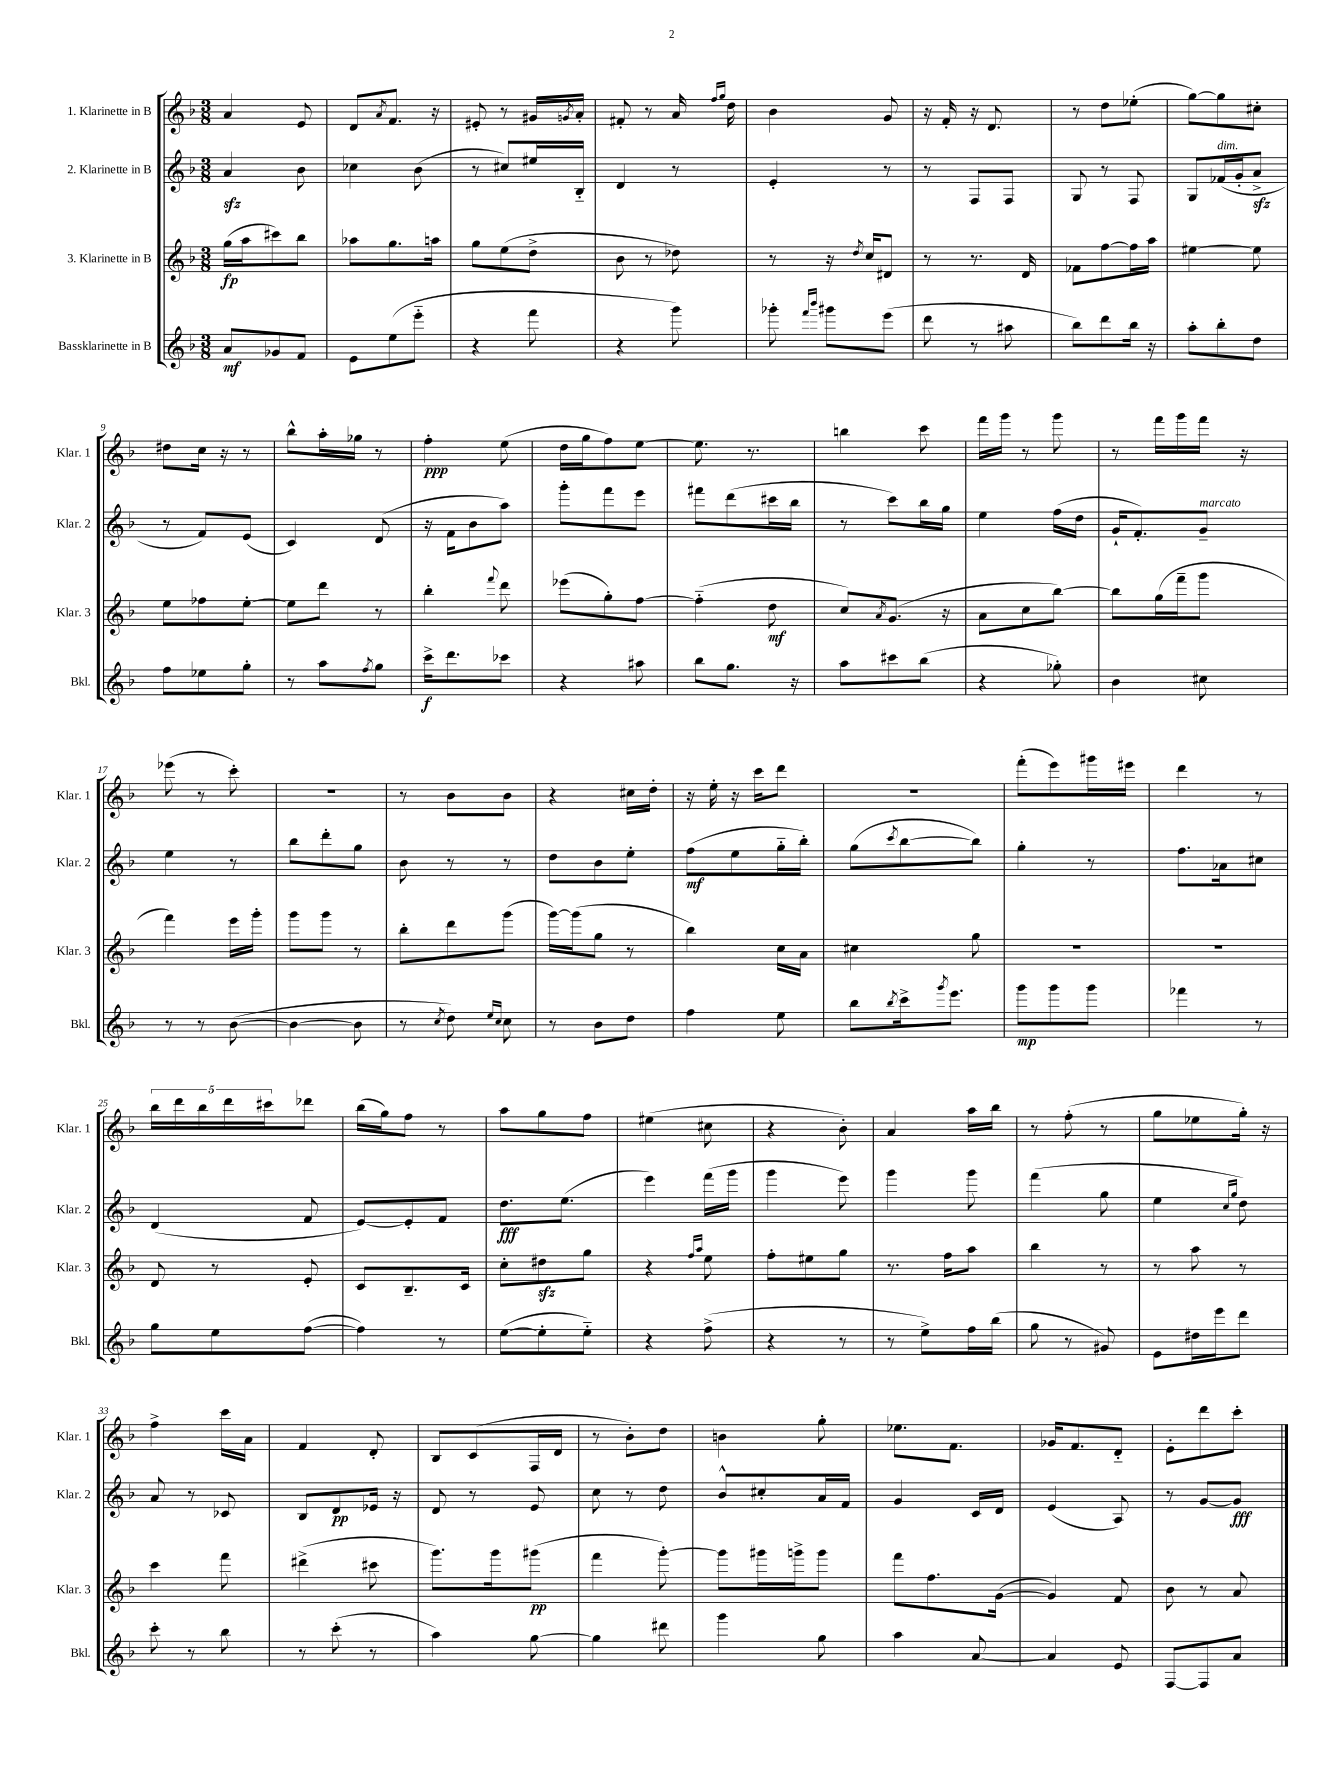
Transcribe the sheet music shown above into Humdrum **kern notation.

**kern	**dynam	**kern	**dynam	**kern	**dynam	**kern	**dynam
*part4	*part4	*part3	*part3	*part2	*part2	*part1	*part1
*staff4	*staff4	*staff3	*staff3	*staff2	*staff2	*staff1	*staff1
*I"Bassklarinette in B	*	*I"3. Klarinette in B	*	*I"2. Klarinette in B	*	*I"1. Klarinette in B	*
*I'Bkl.	*	*I'Klar. 3	*	*I'Klar. 2	*	*I'Klar. 1	*
*clefG2	*	*clefG2	*	*clefG2	*	*clefG2	*
*k[b-]	*	*k[b-]	*	*k[b-]	*	*k[b-]	*
*M3/8	*	*M3/8	*	*M3/8	*	*M3/8	*
=1	=1	=1	=1	=1	=1	=1	=1
8a/L	mf	(16gg\LL	fp	4azz/	.	4a/	.
.	.	16aa\J	.	.	.	.	.
8g-X/	.	8ccc#X\)	.	.	.	.	.
8f/J	.	8bb-\J	.	8b-\	.	8e/	.
=2	=2	=2	=2	=2	=2	=2	=2
8e\L	.	8aa-X\L	.	4cc-X\	.	8d/L	.
.	.	.	.	.	.	8qa/	.
(8ee\	.	8.gg\	.	.	.	8.f/J	.
8eee\J	.	.	.	(8b-\	.	.	.
.	.	16aan\Jk	.	.	.	16r	.
=3	=3	=3	=3	=3	=3	=3	=3
4r	.	8gg\L	.	8r	.	8e#X'/	.
.	.	(8ee\	.	8cc#X/L)	.	8r	.
8fff\	.	8dd^\J	.	16ee#X/L	.	16g#X/LL	.
.	.	.	.	.	.	8qgn/	.
.	.	.	.	16B-/JJ	.	16a'/JJ	.
=4	=4	=4	=4	=4	=4	=4	=4
4r	.	8b-\	.	4d/	.	8f#X'/	.
.	.	8r	.	.	.	8r	.
8ggg\)	.	8dd-X\)	.	8r	.	16a/	.
.	.	.	.	.	.	16qqff/LL	.
.	.	.	.	.	.	16qqgg/JJ	.
.	.	.	.	.	.	16dd\	.
=5	=5	=5	=5	=5	=5	=5	=5
8ggg-X'\	.	8r	.	4e'/	.	4b-\	.
16qqfff/LL	.	.	.	.	.	.	.
16qqbbb-/JJ	.	.	.	.	.	.	.
8ggg#X\L	.	16r	.	.	.	.	.
.	.	8qdd/	.	.	.	.	.
.	.	16cc/KL	.	.	.	.	.
(8eee\J	.	8d#X/J	.	8r	.	8g/	.
=6	=6	=6	=6	=6	=6	=6	=6
8ddd\	.	8r	.	8r	.	16r	.
.	.	.	.	.	.	16f'/	.
8r	.	8.r	.	8F/L	.	16r	.
.	.	.	.	.	.	8.d/	.
8aa#X\	.	.	.	8F/J	.	.	.
.	.	16d/	.	.	.	.	.
=7	=7	=7	=7	=7	=7	=7	=7
8bb-\L)	.	8f-X\L	.	8G/	.	8r	.
8ddd\	.	[8ff\	.	8r	.	8dd\L	.
16bb-\Jk	.	16ff\L]	.	8F/	.	(8ee-X'\J	.
16r	.	16aa\JJ	.	.	.	.	.
=8	=8	=8	=8	=8	=8	=8	=8
8aa'\L	.	[4ee#X\	.	8G/L	.	[8gg\L)	.
!	!	!	!	!LO:TX:a:i:t=dim.	!	!	!
8bb-'\	.	.	.	(16f-X/L	.	8gg\]	.
.	.	.	.	16g'/J	.	.	.
8dd\J	.	8ee#\]	.	8azz^/J	.	8cc#X'\J	.
!!LO:LB:g=z
=9	=9	=9	=9	=9	=9	=9	=9
8ff\L	.	8ee\L	.	8r	.	8dd#X\L	.
8ee-X\	.	8ff-X\	.	8f/L)	.	16cc\Jk	.
.	.	.	.	.	.	16r	.
8gg'\J	.	[8ee'\J	.	(8e/J	.	8r	.
=10	=10	=10	=10	=10	=10	=10	=10
8r	.	8ee\L]	.	4c/)	.	8bb-^^\L	.
8aa\L	.	8ddd\J	.	.	.	16aa'\L	.
.	.	.	.	.	.	16gg-X\JJ	.
8qff/	.	.	.	.	.	.	.
8gg\J	.	8r	.	(8d/	.	8r	.
=11	=11	=11	=11	=11	=11	=11	=11
16ccc^\KL	f	4bb-'\	.	16r	.	4ff'\	ppp
8.ddd\	.	.	.	16f\KL	.	.	.
.	.	.	.	8b-\	.	.	.
.	.	8qqfff/	.	.	.	.	.
8ccc-X\J	.	8ddd\	.	8aa\J)	.	(8ee\	.
=12	=12	=12	=12	=12	=12	=12	=12
4r	.	(8eee-X\L	.	8ggg'\L	.	16dd\LL	.
.	.	.	.	.	.	16gg\J	.
.	.	8gg'\)	.	8fff\	.	8ff\)	.
8aa#X\	.	[8ff\J	.	8eee\J	.	[8ee\J	.
=13	=13	=13	=13	=13	=13	=13	=13
8bb-\L	.	(4ff\]	.	8fff#X\L	.	8.ee\]	.
8.gg\J	.	.	.	(8ddd\	.	.	.
.	.	.	.	.	.	8.r	.
.	.	8dd\	mf	16ccc#X\L	.	.	.
16r	.	.	.	16bb-\JJ	.	.	.
=14	=14	=14	=14	=14	=14	=14	=14
8aa\L	.	8cc/L)	.	8r	.	4bbn\	.
.	.	8qa/	.	.	.	.	.
8ccc#X\	.	(8.g/J	.	8ccc\L)	.	.	.
(8bb-\J	.	.	.	16bb-\L	.	8ccc\	.
.	.	16r	.	16gg\JJ	.	.	.
=15	=15	=15	=15	=15	=15	=15	=15
4r	.	8a\L	.	4ee\	.	16fff\LL	.
.	.	.	.	.	.	16ggg\JJ	.
.	.	8cc\	.	.	.	8r	.
8gg-X'\)	.	[8bb-\J)	.	(16ff\LL	.	8ggg\	.
.	.	.	.	16dd\JJ	.	.	.
=16	=16	=16	=16	=16	=16	=16	=16
4b-\	.	8bb-\L]	.	16g`/KL	.	8r	.
.	.	.	.	8.f'/)	.	.	.
.	.	(16gg\L	.	.	.	16fff\LL	.
.	.	16fff~\J	.	.	.	16ggg\	.
!	!	!	!	!LO:TX:a:i:t=marcato	!	!	!
8cc#X\	.	8ggg\J	.	8g~/J	.	16fff\JJ	.
.	.	.	.	.	.	16r	.
!!LO:LB:g=z
=17	=17	=17	=17	=17	=17	=17	=17
8r	.	4fff\)	.	4ee\	.	(8eee-X\	.
8r	.	.	.	.	.	8r	.
([8b-\	.	16eee\LL	.	8r	.	8ccc'\)	.
.	.	16ggg'\JJ	.	.	.	.	.
=18	=18	=18	=18	=18	=18	=18	=18
4b-\_	.	8ggg\L	.	8bb-\L	.	4.r	.
.	.	8ggg\J	.	8ddd'\	.	.	.
8b-\]	.	8r	.	8gg\J	.	.	.
=19	=19	=19	=19	=19	=19	=19	=19
8r	.	8bb-'\L	.	8b-\	.	8r	.
8qcc/	.	.	.	.	.	.	.
8dd\)	.	8ddd\	.	8r	.	8b-\L	.
16qqee/LL	.	.	.	.	.	.	.
16qqcc/JJ	.	.	.	.	.	.	.
8cc\	.	(8ggg\J	.	8r	.	8b-\J	.
=20	=20	=20	=20	=20	=20	=20	=20
8r	.	[16ggg\LL)	.	8dd\L	.	4r	.
.	.	(16ggg\J]	.	.	.	.	.
8b-\L	.	8gg\J	.	8b-\	.	.	.
8dd\J	.	8r	.	8ee'\J	.	16cc#X\LL	.
.	.	.	.	.	.	16dd'\JJ	.
=21	=21	=21	=21	=21	=21	=21	=21
4ff\	.	4bb-\)	.	(8ff\L	mf	16r	.
.	.	.	.	.	.	16ee'\	.
.	.	.	.	8ee\	.	16r	.
.	.	.	.	.	.	16ccc\KL	.
8ee\	.	16cc\LL	.	16gg\L	.	8ddd\J	.
.	.	16a\JJ	.	16bb-'\JJ)	.	.	.
=22	=22	=22	=22	=22	=22	=22	=22
8bb-\L	.	4cc#X\	.	(8gg\L	.	4.r	.
8qbb-/	.	.	.	8qccc/	.	.	.
16ccc^\k	.	.	.	[8bb-\	.	.	.
8qggg/	.	.	.	.	.	.	.
8.eee\J	.	.	.	.	.	.	.
.	.	8gg\	.	8bb-\J])	.	.	.
=23	=23	=23	=23	=23	=23	=23	=23
8ggg\L	mp	4.r	.	4gg'\	.	(8fff'\L	.
8ggg\	.	.	.	.	.	8eee\)	.
8ggg\J	.	.	.	8r	.	16ggg#X\L	.
.	.	.	.	.	.	16eee#X\JJ	.
=24	=24	=24	=24	=24	=24	=24	=24
4fff-X\	.	4.r	.	8.ff\L	.	4ddd\	.
.	.	.	.	16a-X\k	.	.	.
8r	.	.	.	8cc#X\J	.	8r	.
!!LO:LB:g=z
=25	=25	=25	=25	=25	=25	=25	=25
8gg\L	.	8d/	.	(4d/	.	20bb-\LL	.
.	.	.	.	.	.	20ddd\	.
.	.	.	.	.	.	20bb-\	.
8ee\	.	8r	.	.	.	.	.
.	.	.	.	.	.	20ddd\	.
.	.	.	.	.	.	20ccc#X\J	.
([8ff\J	.	8e'/	.	8f/	.	8ddd-X\J	.
=26	=26	=26	=26	=26	=26	=26	=26
4ff\])	.	8c/L	.	[8e/L)	.	(16bb-\LL	.
.	.	.	.	.	.	16gg\J)	.
.	.	8.B-~/	.	8e'/]	.	8ff\J	.
8r	.	.	.	8f/J	.	8r	.
.	.	16c/Jk	.	.	.	.	.
=27	=27	=27	=27	=27	=27	=27	=27
([8ee\L	.	8cc'\L	.	8.dd\L	fff	8aa\L	.
8ee'\]	.	8dd#Xzz\	.	.	.	8gg\	.
.	.	.	.	(8.ee\J	.	.	.
8ee\J)	.	8gg\J	.	.	.	8ff\J	.
=28	=28	=28	=28	=28	=28	=28	=28
4r	.	4r	.	4eee\)	.	(4ee#X\	.
.	.	16qqff/LL	.	.	.	.	.
.	.	16qqaa/JJ	.	.	.	.	.
(8ff^\	.	8ee\	.	(16fff\LL	.	8cc#X\	.
.	.	.	.	16ggg\JJ	.	.	.
=29	=29	=29	=29	=29	=29	=29	=29
4r	.	8ff'\L	.	4ggg\	.	4r	.
.	.	8ee#X\	.	.	.	.	.
8r	.	8gg\J	.	8eee\)	.	8b-'\)	.
=30	=30	=30	=30	=30	=30	=30	=30
8r	.	8.r	.	4ggg\	.	4a/	.
8ee^\L)	.	.	.	.	.	.	.
.	.	16ff\KL	.	.	.	.	.
16ff\L	.	8aa\J	.	8ggg\	.	16aa\LL	.
(16bb-\JJ	.	.	.	.	.	16bb-\JJ	.
=31	=31	=31	=31	=31	=31	=31	=31
8gg\	.	4bb-\	.	(4fff\	.	8r	.
8r	.	.	.	.	.	(8ff'\	.
8g#X/)	.	8r	.	8gg\	.	8r	.
=32	=32	=32	=32	=32	=32	=32	=32
8e\L	.	8r	.	4ee\	.	8gg\L	.
16dd#X\L	.	8aa\	.	.	.	8ee-X\	.
16eee\J	.	.	.	.	.	.	.
.	.	.	.	16qqcc/LL	.	.	.
.	.	.	.	16qqgg/JJ	.	.	.
8ddd\J	.	8r	.	8dd\)	.	16gg'\Jk)	.
.	.	.	.	.	.	16r	.
!!LO:LB:g=z
=33	=33	=33	=33	=33	=33	=33	=33
8ccc'\	.	4ccc\	.	8a/	.	4ff^\	.
8r	.	.	.	8r	.	.	.
8bb-\	.	8fff\	.	8c-X/	.	16ccc\LL	.
.	.	.	.	.	.	16a\JJ	.
=34	=34	=34	=34	=34	=34	=34	=34
8r	.	(4ddd#X^\	.	8B-/L	.	4f/	.
(8ccc'\	.	.	.	8d/	pp	.	.
8r	.	8ccc#X\	.	16e-X/Jk	.	8d'/	.
.	.	.	.	16r	.	.	.
=35	=35	=35	=35	=35	=35	=35	=35
4aa\)	.	8.ggg\L)	.	8d/	.	8B-/L	.
.	.	.	.	8r	.	(8c/	.
.	.	16ggg\k	.	.	.	.	.
[8gg\	.	(8ggg#X\J	pp	8e/	.	16F/L	.
.	.	.	.	.	.	16d/JJ	.
=36	=36	=36	=36	=36	=36	=36	=36
4gg\]	.	4fff\	.	8cc\	.	8r	.
.	.	.	.	8r	.	8b-'\L)	.
8ddd#X\	.	[8ggg'\)	.	8dd\	.	8dd\J	.
=37	=37	=37	=37	=37	=37	=37	=37
4ggg\	.	8ggg\L]	.	8b-^^/L	.	4bn\	.
.	.	16ggg#X\L	.	8cc#X'/	.	.	.
.	.	16gggn^\J	.	.	.	.	.
8gg\	.	8ggg\J	.	16a/L	.	8gg'\	.
.	.	.	.	16f/JJ	.	.	.
=38	=38	=38	=38	=38	=38	=38	=38
4aa\	.	8fff\L	.	4g/	.	8.ee-X\L	.
.	.	8.ff\	.	.	.	.	.
.	.	.	.	.	.	8.f\J	.
[8a/	.	.	.	16c/LL	.	.	.
.	.	([16g\Jk	.	16d/JJ	.	.	.
=39	=39	=39	=39	=39	=39	=39	=39
4a/]	.	4g/])	.	(4e/	.	16g-X/KL	.
.	.	.	.	.	.	8.f/	.
8e/	.	8f/	.	8A/)	.	8d/J	.
=40	=40	=40	=40	=40	=40	=40	=40
[8F/L	.	8b-\	.	8r	.	8e'\L	.
8F/]	.	8r	.	[8g/L	.	8ddd\	.
8a/J	.	8a/	.	8g/J]	fff	8ccc'\J	.
==	==	==	==	==	==	==	==
*-	*-	*-	*-	*-	*-	*-	*-
